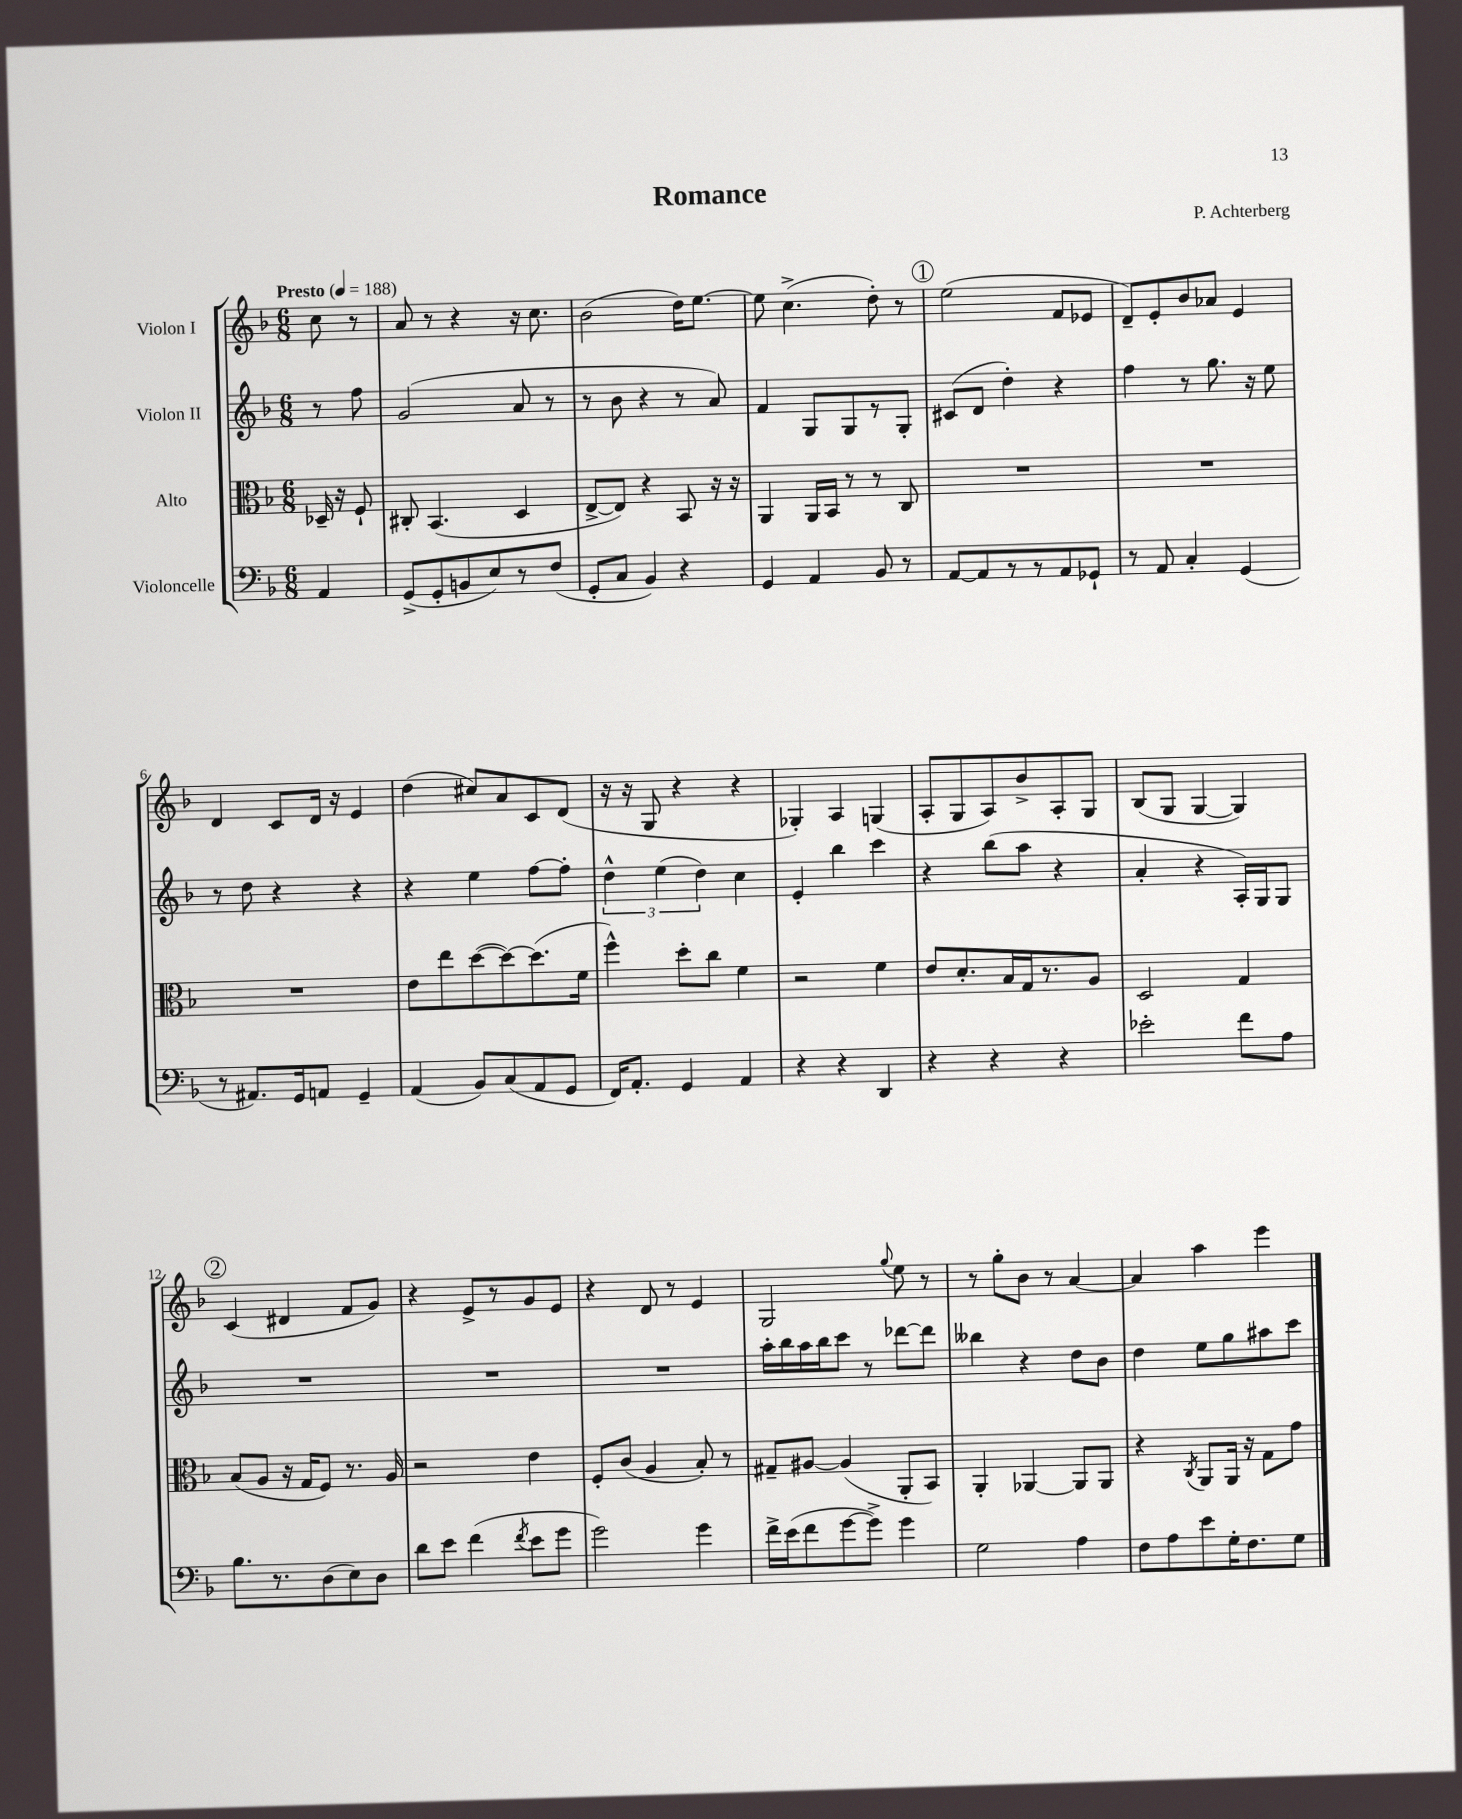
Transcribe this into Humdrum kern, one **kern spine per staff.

**kern	**kern	**kern	**kern
*part4	*part3	*part2	*part1
*staff4	*staff3	*staff2	*staff1
*I"Violoncelle	*I"Alto	*I"Violon II	*I"Violon I
*clefF4	*clefC3	*clefG2	*clefG2
*k[b-]	*k[b-]	*k[b-]	*k[b-]
*M6/8	*M6/8	*M6/8	*M6/8
*MM188	*MM188	*MM188	*MM188
=	=	=	=
!	!	!	!LO:TX:a:B:t=Presto
4AA/	16D-X~/	8r	8cc\
.	16r	.	.
.	8F`/	8ff\	8r
=1	=1	=1	=1
(8GG^/L	8C#X'/	(2g/	8a/
8GG'/	(4.BB-/	.	8r
8BBn/	.	.	4r
8E/)	.	.	.
8r	4D/	8a/	16r
.	.	.	8.cc\
(8F/J	.	8r	.
=2	=2	=2	=2
8GG'/L	[8E^/L	8r	(2b-\
8C/J	8E/J])	8b-\	.
4BB-/)	4r	4r	.
4r	8BB-/	8r	16dd\KL)
.	.	.	[8.ee\J
.	16r	8a/)	.
.	16r	.	.
=3	=3	=3	=3
4GG/	4AA/	4f/	8ee\]
.	.	.	(4.cc^\
4AA/	16AA/LL	8G/L	.
.	16BB-/JJ	.	.
.	8r	8G/	.
8BB-/	8r	8r	8dd'\)
8r	8C/	8G'/J	8r
!!LO:REH:place=s1:t=1
=4	=4	=4	=4
[8AA/L	2.r	(8c#X/L	(2ee\
8AA/]	.	8d/J	.
8r	.	4dd'\)	.
8r	.	.	.
8AA/	.	4r	8f/L
8GG-X`/J	.	.	8e-X/J
=5	=5	=5	=5
8r	2.r	4ff\	8d~/L)
8AA/	.	.	8e'/
4C'/	.	8r	8b-/
.	.	8.gg\	8a-X/J
(4GG/	.	.	4e/
.	.	16r	.
.	.	8ee\	.
!!LO:LB:g=z
=6	=6	=6	=6
8r	2.r	8r	4d/
8.AA#X/L)	.	8dd\	.
.	.	4r	8c/L
16GG/k	.	.	.
8AAn/J	.	.	16d/Jk
.	.	.	16r
4GG~/	.	4r	4e/
=7	=7	=7	=7
(4AA/	8e\L	4r	(4dd\
.	8ee\	.	.
8BB-/L)	([8dd\	4ee\	8cc#X/L)
(8C/	8dd\_)	.	8a/
8AA/	(8.dd\]	[8ff\L	8c/
8GG/J	.	8ff'\J]	(8d/J
.	16f\Jk	.	.
=8	=8	=8	=8
16FF/KL)	4ff^^\)	6dd^^\	16r
8.AA'/J	.	.	16r
.	.	.	8G/
.	.	(6ee\	.
4GG/	8dd'\L	.	4r
.	.	6dd\)	.
.	8cc\J	.	.
4AA/	4f\	4cc\	4r
=9	=9	=9	=9
4r	2r	4e'/	4G-X'/)
4r	.	4bb-\	4A/
4DD/	4f\	4ccc\	(4Gn/
=10	=10	=10	=10
4r	8e/L	4r	8A'/L
.	8.d'/	.	8G/
4r	.	(8bb-\L	8A/)
.	16B-/L	.	.
.	16G/J	8aa\J	8b-^/
.	8.r	.	.
4r	.	4r	8A'/
.	8A/J	.	8G/J
=11	=11	=11	=11
2e-X'\	2D/	4a'/	(8B-/L
.	.	.	8G/J
.	.	4r	[4G/
8f\L	4G/	16A'/LL)	4G/])
.	.	16G/J	.
8A\J	.	8G/J	.
!!LO:LB:g=z
!!LO:REH:place=s1:t=2
=12	=12	=12	=12
8.B-\L	(8B-/L	2.r	(4c/
.	8A/J	.	.
8.r	.	.	.
.	16r	.	4d#X/
.	16G/KL	.	.
(8D\	8F/J)	.	.
8E\)	8.r	.	8f/L
8D\J	.	.	8g/J)
.	16A/	.	.
=13	=13	=13	=13
8d\L	2r	2.r	4r
8e\J	.	.	.
(4f\	.	.	8e^/L
.	.	.	8r
8qf/	.	.	.
8e\L	4e\	.	8g/
8g\J	.	.	8e/J
=14	=14	=14	=14
2g\)	8F'/L	2.r	4r
.	(8c/J	.	.
.	4A/	.	8d/
.	.	.	8r
4g\	8B-'/)	.	4e/
.	8r	.	.
=15	=15	=15	=15
16f^\LL	8G#X~/L	16aa'\LL	2G/
(16e\J	.	16bb-\	.
8f\	[8A#X/J	16aa\	.
.	.	16bb-\J	.
[8g\	(4A#/]	8ccc\J	.
8g^\J])	.	8r	.
.	.	.	8qqgg/
4g\	8AA'/L	[8ddd-X\L	8ee\
.	8BB-/J)	8ddd-\J]	8r
=16	=16	=16	=16
2G\	4AA'/	4bb--X\	8r
.	.	.	8gg'\L
.	[4AA-X/	4r	8b-\J
.	.	.	8r
4A\	8AA-/L]	8dd\L	[4a/
.	8AA-/J	8b-\J	.
=17	=17	=17	=17
8F\L	4r	4dd\	4a/]
8A\	.	.	.
.	8qC/	.	.
8e\	8AA/L	8ee\L	4aa\
16G'\K	16AA/Jk	8gg\	.
8.F\	16r	.	.
.	8G\L	8aa#X\	4eee\
8G\J	8g\J	8ccc\J	.
==	==	==	==
*-	*-	*-	*-
